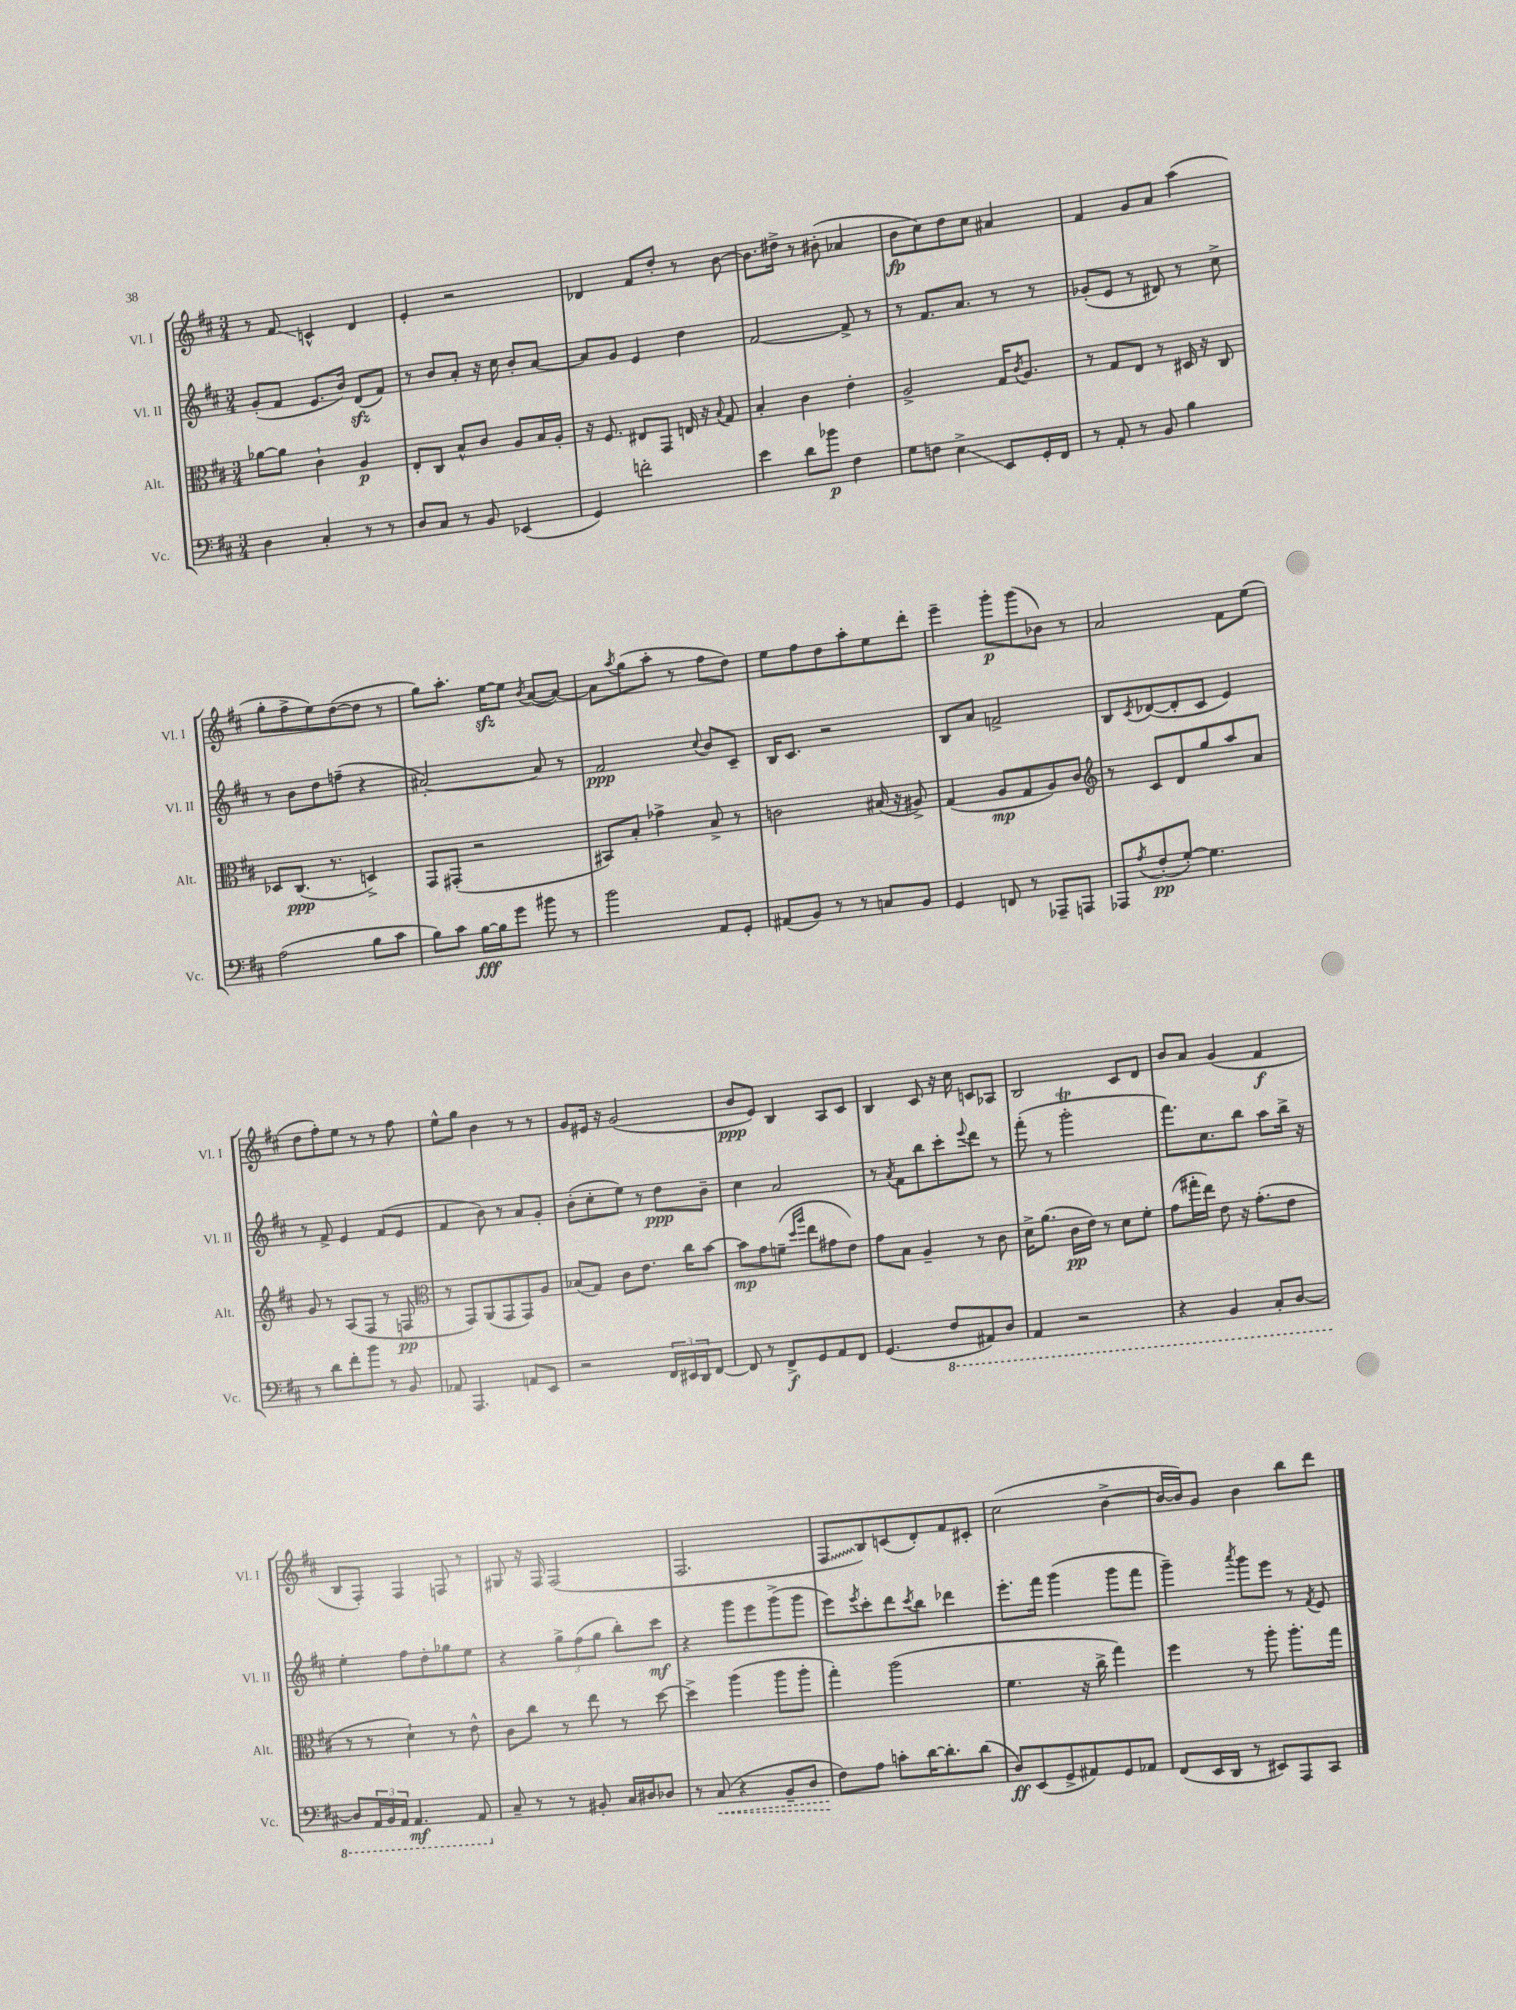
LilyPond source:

<<
\new StaffGroup <<
\new Staff = "s0" \with { instrumentName = "Vl. I" shortInstrumentName = "Vl. I" } {
    \clef treble \key d \major \numericTimeSignature \time 3/4
    r8 fis'8\glissando c'4-^ d'4 |
    e'4-. r2 |
    des'4 fis'8 d''8-. r8 b'8~ |
    b'8. dis''16-> r8 bis'8-.( aes'4 |
    b'8\fp cis''8) d''8 cis''8 ais'4 |
    fis'4 g'8 a'8 a''4( |
    g''8-. fis''8-> e''8) d''8~( d''8 r8 |
    g''8) a''8.-. e''16~\sfz e''8 \acciaccatura { b'8 } a'8~( a'8~) |
    a'8 \acciaccatura { a''8 } g''8( a''8-. r8 fis''8 d''8) |
    e''8 fis''8 d''8 a''8-. e''8 d'''8-. |
    e'''4-- g'''8-.\p g'''8( bes'8) r8 |
    a'2 fis'8 e''8( |
    d''8 fis''8-.) e''8 r8 r8 fis''8 |
    e''8-^ g''8 b'4 r8 r8 |
    g'8 eis'16 r16 g'2( |
    b'8\ppp e'8) b4 a8 cis'8 |
    b4 cis'8 r16 cis''16 c'8 aes8 |
    b2 cis'8 d'8 |
    b'8 a'8 g'4( fis'4\f |
    b8 fis8-.) fis4 f8 r8 |
    gis8 r16 fis16 fis2( |
    fis2. |
    \once \override Glissando.style = #'zigzag fis8\glissando b8) c'8( d'8-.) fis'8 cis'8-. |
    cis''2( b'4~-> |
    b'16~ b'16) g'8 b'4 b''8 d'''8 \bar "|." |
}
\new Staff = "s1" \with { instrumentName = "Vl. II" shortInstrumentName = "Vl. II" } {
    \clef treble \key d \major \numericTimeSignature \time 3/4
    g'8-.( fis'8 e'8. b'16) d'8\sfz( fis'8) |
    r8 b'8 a'8-. r16 cis''16 b'8-. a'8~ |
    a'8 g'8 e'4 d''4 |
    fis'2~ fis'8-> r8 |
    r8 fis'8. a'8. r8 r8 |
    ges'8-.( e'8 r8 dis'8) r8 cis''8-> |
    r8 b'8 d''8 f''8--( r4 |
    ais'2~-.) ais'8 r8 |
    fis'2\ppp \appoggiatura { cis''8 } b'8 cis'8-- |
    b16 cis'8. r2 |
    b8 a'8 f'2-> |
    b8 \acciaccatura { cis'8 } des'8~( des'8-. cis'8 e'4) |
    r8 fis'8-> e'4 fis'8( e'8 |
    fis'4 b'8) r8 a'8 g'8-. |
    b'8-.( cis''8-. e''8) r8 d''8\ppp b'8-- |
    cis''4 a'2 |
    r8 \acciaccatura { a'8 } fis'8 b''8 cis'''8-. \appoggiatura { e'''8 } d'''8 r8 |
    fis'''8-.( r8 g'''2-.\trill |
    fis'''8.) cis''8. b''8 a''8 b''16-> r16 |
    e''4-. fis''8 d''8-. ges''8 e''8 |
    r4 \tuplet 3/2 { g''8-> fis''8( g''8 } b''8-.) cis'''8\mf |
    r4 g'''8 e'''8 g'''8->( g'''8 |
    e'''8) \acciaccatura { e'''8 } cis'''8-. d'''8 \acciaccatura { cis'''8 } b''8 des'''4 |
    e'''8.-. fis'''16 g'''4( g'''8 fis'''8 |
    g'''4--) \acciaccatura { a'''8 } g'''8 e'''8 r8 \acciaccatura { fis'8 } e'8 \bar "|." |
}
\new Staff = "s2" \with { instrumentName = "Alt." shortInstrumentName = "Alt." } {
    \clef alto \key d \major \numericTimeSignature \time 3/4
    aes'8~ aes'8 cis'4-! a4\p |
    e8-. cis8 b8-^ cis'8 a8 b16 a16-. |
    r16 fis8. eis8 g,8 e16 r16 \appoggiatura { b8 } g8 |
    b4-. cis'4 e'4-. |
    a2-> g16 \acciaccatura { cis'8 } a8. |
    r8 g8 e8 r8 dis16 r16 cis8 |
    des8 cis8.\ppp( r8. d4->) |
    g,8 gis,8-.( r2 |
    bis,8) b8-. ges'4-> b8-> r8 |
    c'2 bis16( r16 ais8->) |
    g4( a8\mp g8 a8) cis'8 |
    \clef treble r8 cis'8 d'8 g''8 a''8 a'8 |
    g'8 r8 a8( fis8 r8 f8\pp |
    \clef alto r8 g,8) a,8( g,8 g,8) a8 |
    bes8( g8) cis'8 e'8. cis''16 b'8~ |
    b'8\mp g'8 f'8--( \grace { d''16 a''16 } e''8 gis'8 e'8) |
    g'8 b8 a4-- r8 cis'8 |
    d'16-> a'8.( cis'16\pp e'16) r8 d'8 fis'8-. |
    g'8( gis''16-. e''16) e'8 r16 g'8.-.( e'8 |
    r8 r8 d'4-!) r8 e'8-^ |
    cis'8 cis''8 r8 e''8 r8 d''8~ |
    d''4-> a''4( a''8 a''8-. |
    g''4-.) a''2( |
    fis'4. r16 cis''16-> g''4) |
    fis''4 r8 a''8-. a''8.-. g''16 \bar "|." |
}
\new Staff = "s3" \with { instrumentName = "Vc." shortInstrumentName = "Vc." } {
    \clef bass \key d \major \numericTimeSignature \time 3/4
    d4 cis4-. r8 r8 |
    d8 cis8 r8 b,8 ees,4( |
    g,4) f'2-. |
    e'4 d'8 bes'8\p fis4 |
    g8 f8 e4->\glissando e,8 g,16-. fis,16 |
    r8 a,8-. r8 b,8 b4 |
    a2( b8 cis'8 |
    b8) cis'8 b16~\fff b16 g'8 bis'8 r8 |
    b'2 a,8 g,8-. |
    ais,8( b,8) r8 r8 c8 b,8 |
    g,4 f,8 r8 aes,,8-- a,,8 |
    aes,,8 \acciaccatura { a8 } fis8-.\pp( g8~-.) g4. |
    r8 d'8 fis'8-. b'8 r8 b,8 |
    aes,8 a,,4. a,8 e,8 |
    r2 \tuplet 3/2 { fis,16 eis,16 d,16 } fis,8~ |
    fis,8 r8 fis,8->\f g,8 a,8 fis,8 |
    g,4.( \ottava #-1 fis,8 ais,,8) d,8 |
    a,,4 r2 |
    r4 b,,4 cis,8-. d,8~ |
    d,8 \tuplet 3/2 { a,,16 b,,16 a,,16 } a,,4.\mf a,,8 \ottava #0 |
    cis8-- r8 r8 bis,8-. cis16 dis16 des8 |
    r8 \once \override Hairpin.style = #'dashed-line cis8\<( r4 b,8-- d8 |
    fis8\!) a8 c'8-. d'16~ d'8.-. d'8( |
    d8\ff) e,8( g,8-> ais,8) g,8 aes,8 |
    fis,8( e,16 d,16 r8 eis,8) a,,8 cis,8 \bar "|." |
}
>>
>>
\layout { \context { \Score \remove "Bar_number_engraver" } }
